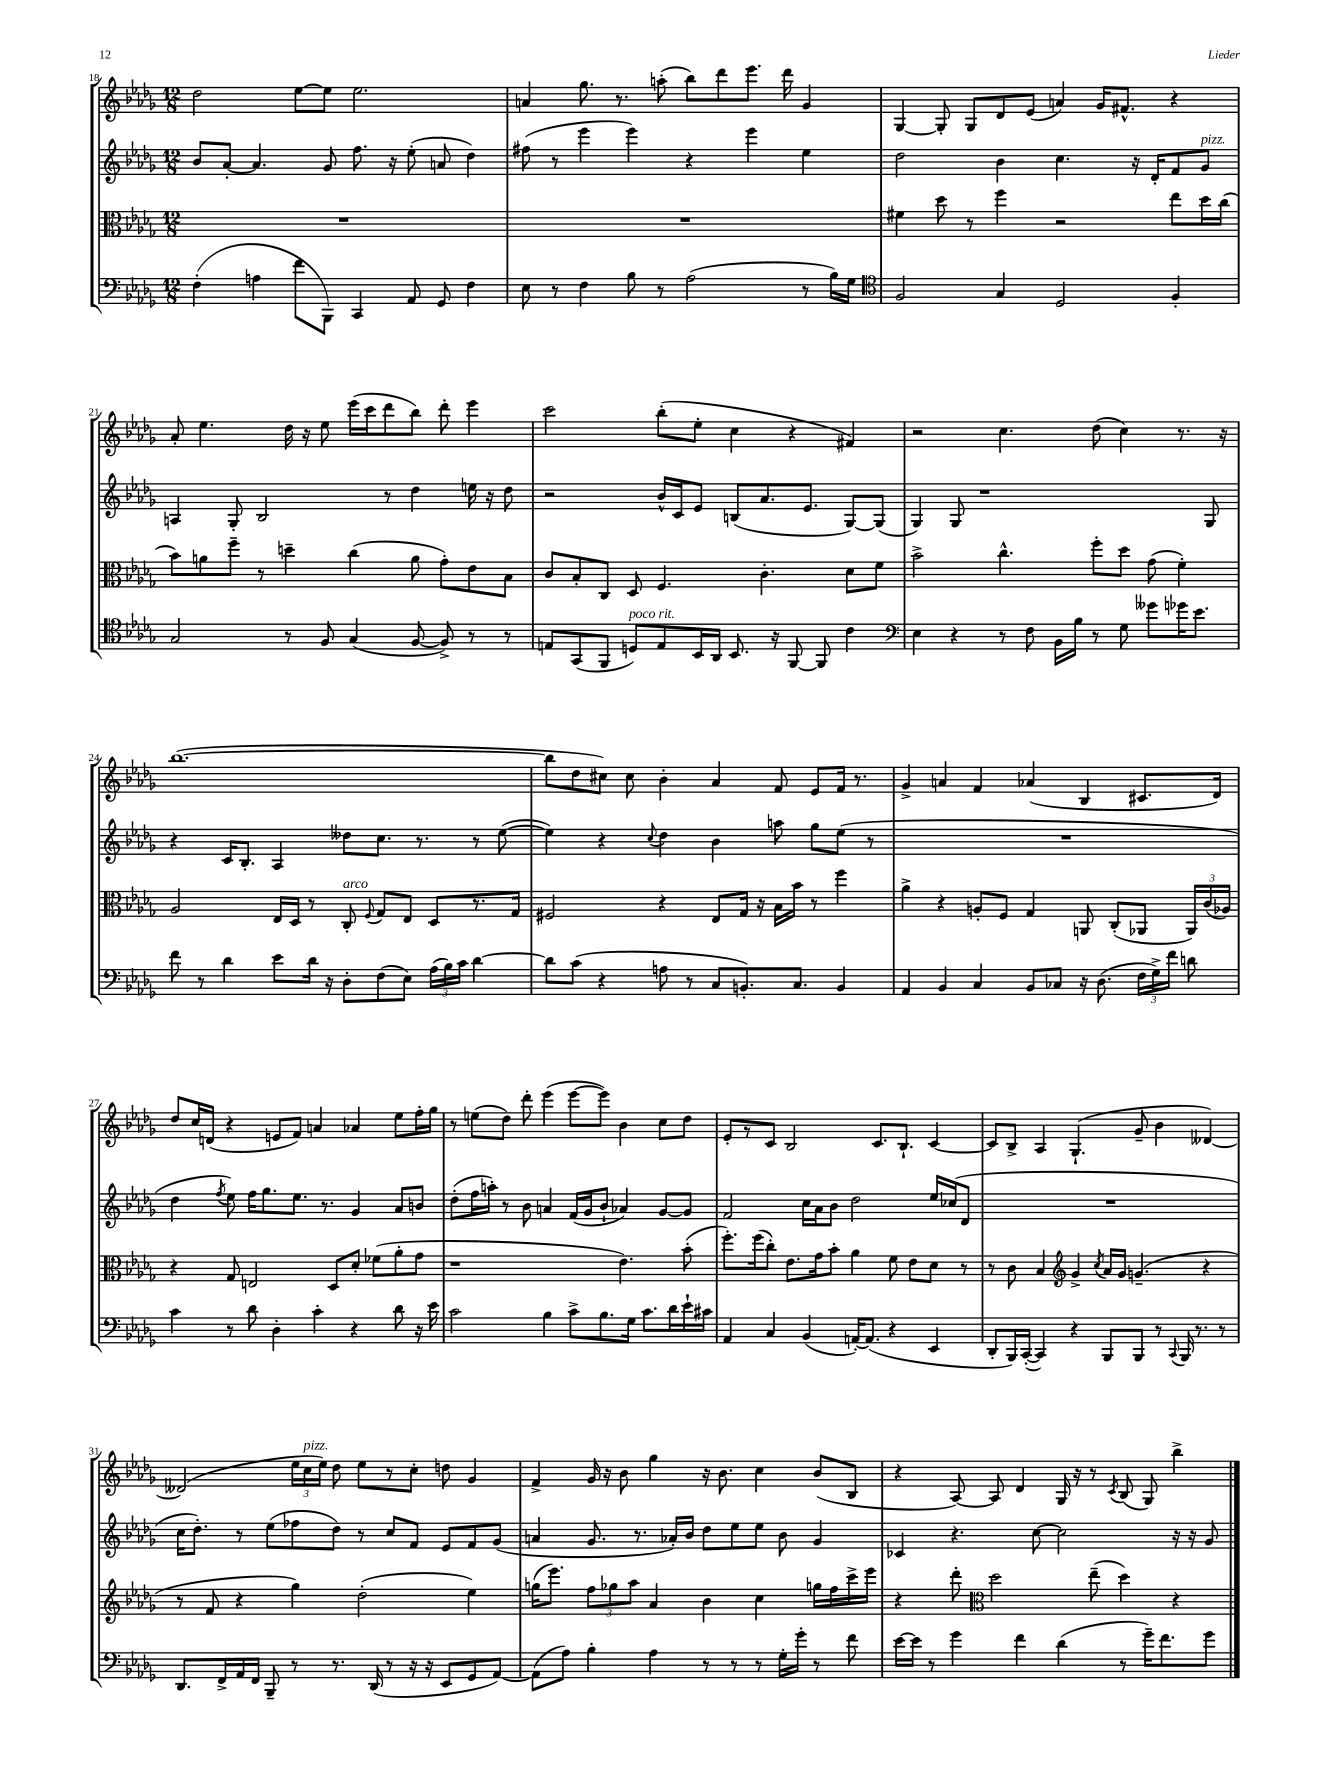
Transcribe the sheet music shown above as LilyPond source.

<<
\new StaffGroup <<
\new Staff = "s0" {
    \clef treble \key des \major \numericTimeSignature \time 12/8
    \autoBeamOff des''2 ees''8[~ ees''8] ees''2. |
    a'4 ges''8. r8. a''8-.( bes''8[) des'''8 ees'''8.] des'''16 ges'4 |
    ges4~ ges8-. ges8[ des'8 ees'8]( a'4) ges'16[ fis'8.]-^ r4 |
    aes'8-. ees''4. des''16 r16 ees''8 ees'''16[( c'''16 des'''8 bes''8]) des'''8-. ees'''4 |
    c'''2 bes''8[-.( ees''8]-. c''4 r4 fis'4) |
    r2 c''4. des''8( c''4) r8. r16 |
    bes''1.~( |
    bes''8[ des''8 cis''8]) cis''8 bes'4-. aes'4 f'8 ees'8[ f'16] r8. |
    ges'4-> a'4 f'4 aes'4( bes4 cis'8.[ des'16]) |
    des''8[ c''16 d'16]( r4 e'8[ f'8]) a'4 aes'4 ees''8[ f''16-. ges''16] |
    r8 e''8[( des''8]) des'''8-. ees'''4( ees'''8[~ ees'''8]) bes'4 c''8[ des''8] |
    ees'8[-. r8 c'8] bes2 c'8.[ bes8.]-! c'4~ |
    c'8[ bes8]-> aes4 ges4.-!( ges'8-- bes'4 deses'4~) |
    deses'2( \tuplet 3/2 { ees''16[ c''16^\markup { \italic "pizz." } ees''16]) } des''8 ees''8[ r8 c''8]-. d''8 ges'4 |
    f'4-> ges'16 r16 bes'8 ges''4 r16 bes'8. c''4 bes'8[( bes8] |
    r4 aes8~) aes8 des'4 ges16 r16 r8 \acciaccatura { c'8 } bes8( ges8) bes''4-> \bar "|." |
}
\new Staff = "s1" {
    \clef treble \key des \major \numericTimeSignature \time 12/8
    \autoBeamOff bes'8[ aes'8]~-. aes'4. ges'8 f''8. r16 ees''8-.( a'8 des''4) |
    fis''8( r8 ees'''4 ees'''4) r4 ees'''4 ees''4 |
    des''2 bes'4 c''4. r16 des'16[-. f'8 ges'8]^\markup { \italic "pizz." } |
    a4 ges8-. bes2 r8 des''4 e''16 r16 des''8 |
    r2 bes'16[-^ c'16 ees'8] b8[( aes'8. ees'8.] ges8[~) ges8]( |
    ges4) ges8 r1 ges8 |
    r4 c'16[ bes8.]-. aes4 deses''8[ c''8.] r8. r8 ees''8~( |
    ees''4) r4 \appoggiatura { c''8 } des''4 bes'4 a''8 ges''8[ ees''8]( r8 |
    R1. |
    des''4 \acciaccatura { f''8 } ees''8) f''16[ ges''8. ees''8.] r8. ges'4 aes'8[ b'8] |
    des''8[-.( f''16 a''16]-.) r8 bes'8 a'4 f'16[( ges'16 bes'8]-! aes'4) ges'8[~ ges'8] |
    f'2 c''16[ aes'16 bes'8] des''2 ees''16[ ces''16( des'8] |
    R1. |
    c''16[ des''8.]-.) r8 ees''8[( fes''8 des''8]) r8 c''8[ f'8] ees'8[ f'8 ges'8]( |
    a'4 ges'8. r8. aes'16[-.) bes'16] des''8[ ees''8 ees''8] bes'8 ges'4 |
    ces'4 r4. c''8~ c''2 r16 r16 ges'8 \bar "|." |
}
\new Staff = "s2" {
    \clef alto \key des \major \numericTimeSignature \time 12/8
    \autoBeamOff R1. |
    R1. |
    fis'4 des''8 r8 f''4 r2 ees''8[ des''16 c''16]( |
    bes'8[) a'8 f''8]-- r8 d''4-- c''4( a'8 ges'8[-.) ees'8 bes8] |
    c'8[ bes8-. c8] des8 f4. c'4.-. des'8[ f'8] |
    bes'2-> c''4.-^ f''8[-. des''8] ges'8( f'4-.) |
    aes2 ees16[ des16] r8 c8-.^\markup { \italic "arco" } \appoggiatura { f8 } ges8[ ees8] des8[ r8. ges16] |
    fis2 r4 ees8[ ges16] r16 bes16[ bes'16] r8 f''4 |
    aes'4-> r4 a8[-. f8] ges4 a,8 c8[-.( aes,8] \tuplet 3/2 { aes,16[) c'16( aes16]) } |
    r4 ges8 e2 des8[ des'8]-. fes'8[( aes'8-. ges'8] |
    r1 ees'4.) bes'8-.( |
    f''8.[-.) f''16( c''8]-.) ees'8.[ ges'16 bes'8]-. aes'4 f'8 ees'8[ des'8] r8 |
    r8 c'8 bes4 \clef treble ges'4-> \acciaccatura { c''8 } aes'16[ ges'16] g'4.--( r4 |
    r8 f'8 r4 ges''4) des''2-.( ees''4) |
    g''16[( ees'''8.]) \tuplet 3/2 { f''8[ ges''8 aes''8] } aes'4 bes'4 c''4 g''16[ f''16 c'''16-> ees'''16] |
    r4 des'''8-. \clef alto des''2 ees''8--( des''4) r4 \bar "|." |
}
\new Staff = "s3" {
    \clef bass \key des \major \numericTimeSignature \time 12/8
    \autoBeamOff f4-.( a4 f'8[ bes,,8]) c,4 aes,8 ges,8 f4 |
    ees8 r8 f4 bes8 r8 aes2( r8 bes16[) ges16] |
    \clef tenor f2 ges4 des2 f4-. |
    ges2 r8 f8 ges4( f8~ f8->) r8 r8 |
    e8[ ges,8( f,8] d8[^\markup { \italic "poco rit." }) e8 bes,16 aes,16] bes,8. r16 f,8~ f,8 c'4 |
    \clef bass ees4 r4 r8 f8 bes,16[ bes16] r8 ges8 geses'8[ ges'16 ees'8.] |
    f'8 r8 des'4 ees'8[ des'16] r16 des8[-. f8( ees8]) \tuplet 3/2 { aes16[( bes16) c'16] } des'4~ |
    des'8[ c'8]( r4 a8 r8 c8[ b,8.-.) c8.] b,4 |
    aes,4 bes,4 c4 bes,8[ ces8] r16 des8.( \tuplet 3/2 { f16[ ges16->) f'16] } d'8 |
    c'4 r8 des'8 des4-. c'4-. r4 des'8 r16 ees'16 |
    c'2 bes4 c'8[-> bes8. ges16] c'8.[ des'16 ees'16-! cis'16] |
    aes,4 c4 bes,4( a,16[~-.) a,8.]( r4 ees,4 |
    des,8[-. bes,,16) c,16]~-.( c,4) r4 bes,,8[ bes,,8] r8 \appoggiatura { c,8 } bes,,16 r8. r8 |
    des,8.[ f,16-> aes,16 f,16] bes,,8-- r8 r8. des,16( r8 r16 r16 ees,8[ ges,8 aes,8]~) |
    aes,8[( aes8]) bes4-. aes4 r8 r8 r8 ges16[-. ges'16]-. r8 f'8 |
    ees'16[~ ees'16] r8 ges'4 f'4 des'4( r8 ges'16[--) f'8. ges'8] \bar "|." |
}
>>
>>
\layout { \context { \Score currentBarNumber = #18 } }
